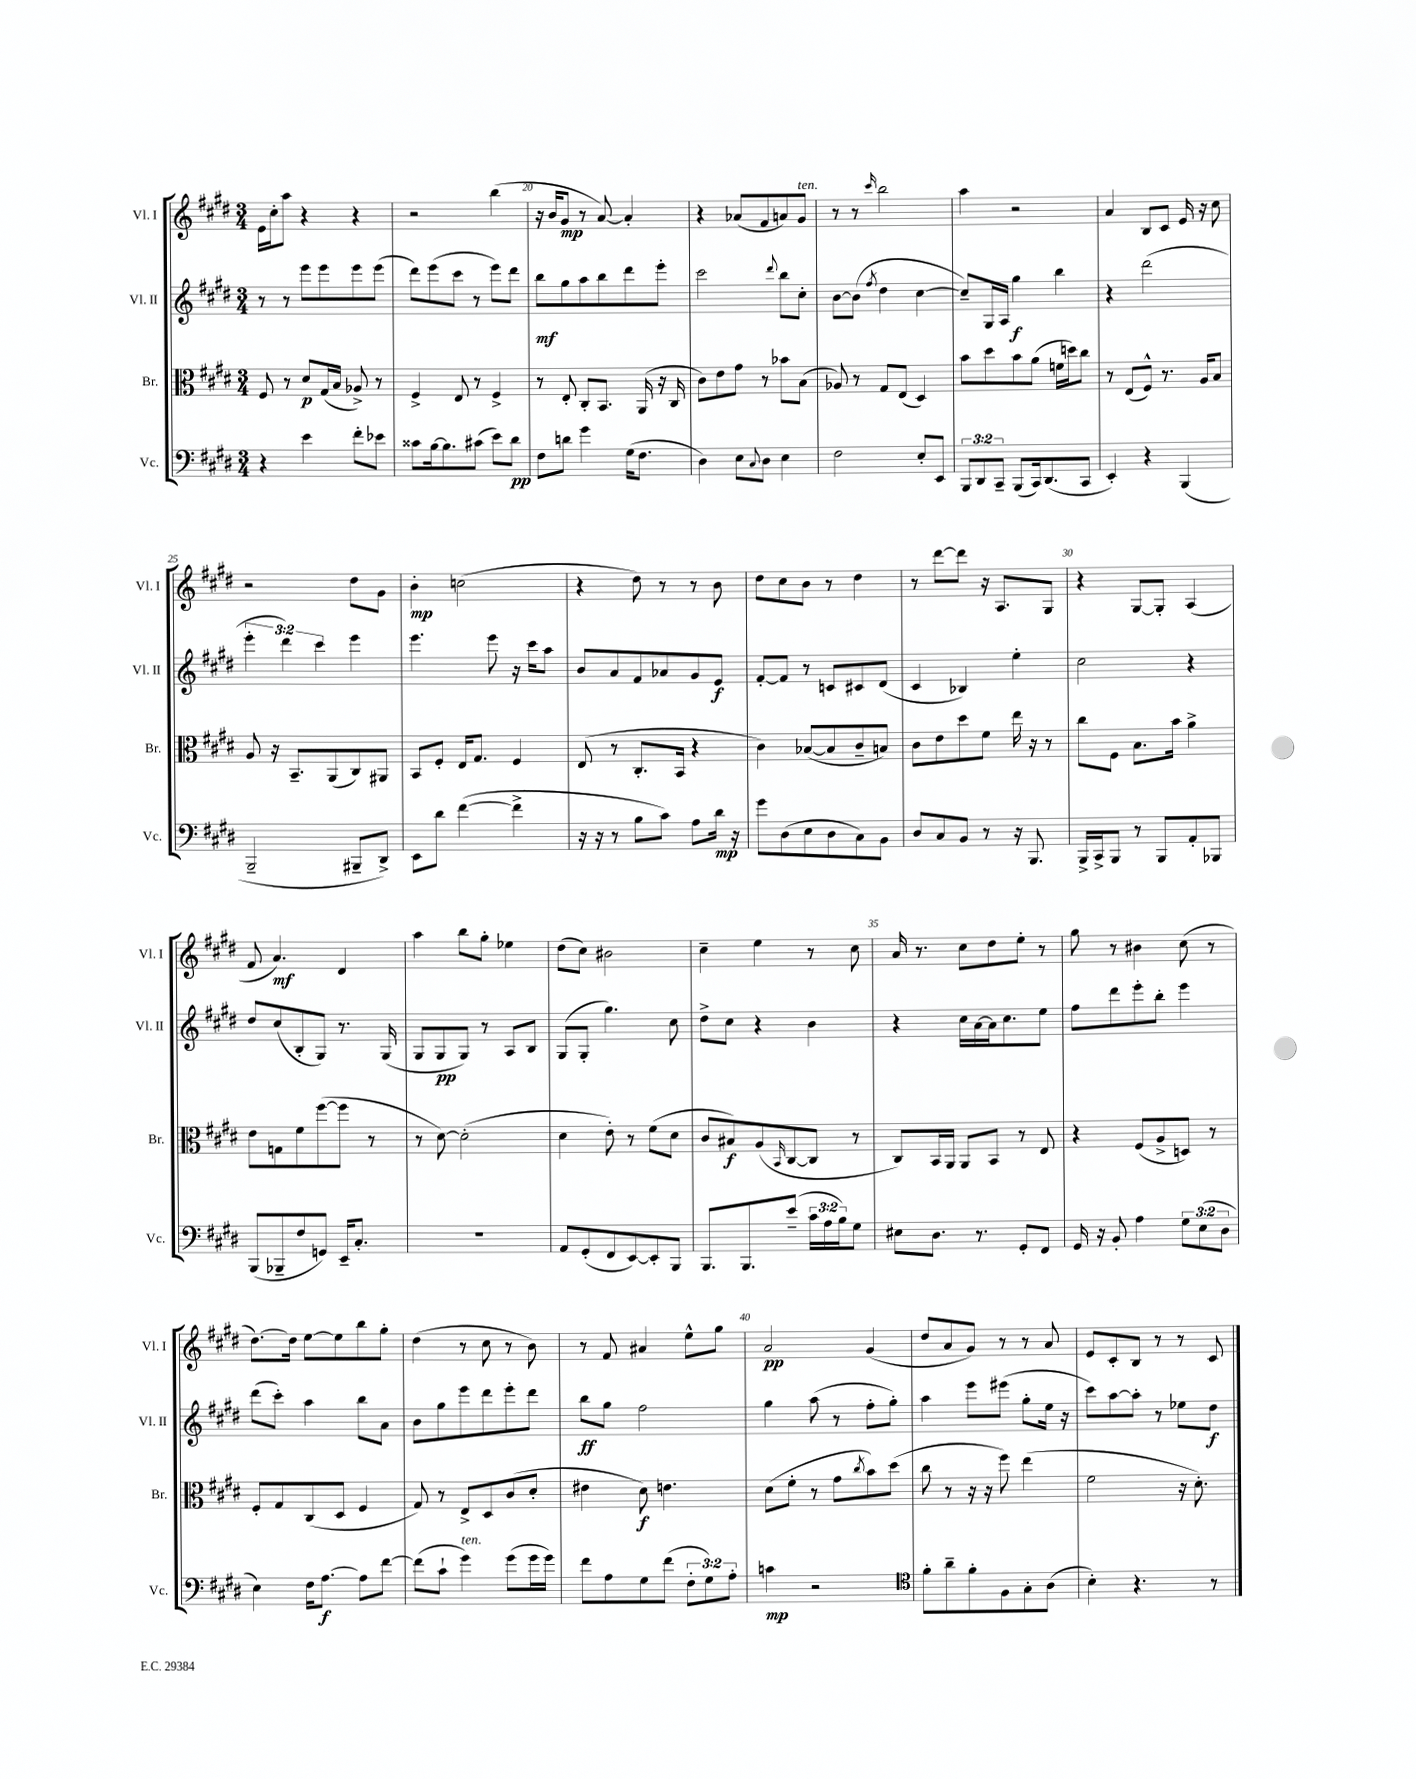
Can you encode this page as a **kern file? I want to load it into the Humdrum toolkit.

**kern	**kern	**kern	**kern
*staff4	*staff3	*staff2	*staff1
*clefF4	*clefC3	*clefG2	*clefG2
*k[f#c#g#d#]	*k[f#c#g#d#]	*k[f#c#g#d#]	*k[f#c#g#d#]
*M3/4	*M3/4	*M3/4	*M3/4
4r	8F#	8r	16e
.	.	.	16cc#'
.	8r	8r	8aa
4e	8d#	8eee	4r
.	(16G#	8eee	.
.	16B	.	.
8f#'	8A-^)	8eee	4r
8e-	8r	(8eee	.
=	=	=	=
8c##	4F#^	8ddd#)	2r
[16B	.	(8eee	.
8.B]	.	.	.
.	8E	8ccc#	.
(8c#	8r	8r	.
8e)	4F#^	8eee)	(4bb
8d#	.	8ddd#	.
=	=	=	=
8F#	8r	8bb	16r
.	.	.	16b
8d	8E'	8gg#	8g#
4g#	8C#'	8aa	8r
.	8.BB	8bb	[8a)
(16G#	.	8ddd#	4a']
8.F#	(16AA	.	.
.	16r	8eee'	.
.	16C#	.	.
=	=	=	=
4D#)	8c#)	2ccc#	4r
.	8e	.	.
8E	8g#	.	(8a-
8qqC#	.	.	.
8D#	8r	.	8f#
.	.	8qqddd#	.
4E	8b-	8bb	8a)
.	(8B	8cc#'	8g#
=	=	=	=
2F#	8A-)	[8b	8r
.	8r	(8b]	8r
.	.	8qff#	16qqccc#
.	8G#	4dd#	2bb
.	(8E	.	.
8E'	4D#)	[4cc#	.
8EE	.	.	.
=	=	=	=
12BBB	8b	8cc#~])	4aa
12DD#	.	.	.
.	8dd#	16G#	.
12CC#~	.	.	.
.	.	16A	.
(8BBB	8b	4gg#	2r
16CC#)	(8a	.	.
(8.DD#	.	.	.
.	16f	4bb	.
.	16dd)	.	.
8CC#	8cc#	.	.
=	=	=	=
4EE')	8r	4r	4a
.	(8E	.	.
4r	8F#^^)	(2ddd#	8B
.	8.r	.	8c#
(4BBB	.	.	16e
.	16A	.	16r
.	8B	.	8cc#
=	=	=	=
2BBB~	8A	6eee'	2r
.	16r	.	.
.	.	6ddd#)	.
.	8.BB~	.	.
.	.	6ccc#	.
.	(8AA	.	.
8BBB#~	8C#)	4eee	8dd#
8DD#^)	8AA#	.	8g#
=	=	=	=
8EE	8BB	4.eee	4b'
8d#	8F#'	.	.
([4f#	16E	.	(2cc
.	8.G#	.	.
.	.	8eee	.
4f#^]	4F#	16r	.
.	.	16ccc#	.
.	.	8aa	.
=	=	=	=
16r	(8E	8b	4r
16r	.	.	.
8r	8r	8a	.
8B	8.C#'	8f#	8dd#)
8c#)	.	8a-	8r
.	16BB	.	.
8A	4r	8g#	8r
16d#	.	8e	8b
16r	.	.	.
=	=	=	=
8g#	4c#)	[8f#'	8dd#
(8D#	.	8f#]	8cc#
8E	([8B-	8r	8b
8D#	8B-]	8c	8r
8C#)	8c#~	8c#	4dd#
8BB	8B)	(8d#	.
=	=	=	=
8D#	8c#	4c#	8r
8C#	8e	.	[8ddd#
8BB	8dd#	4B-)	8ddd#]
8r	8f#	.	16r
.	.	.	8.A
16r	16ee	4ee'	.
8.BBB	16r	.	.
.	8r	.	8G#
=	=	=	=
16BBB^	8cc#	2cc#	4r
16CC#^	.	.	.
8BBB	8F#	.	.
8r	8.B	.	[8G#
8BBB	.	.	8G#']
.	16b	.	.
8AA'	4a^	4r	(4A
8BBB-	.	.	.
=	=	=	=
(8BBB	8e	8dd#	8f#
8BBB-~	8G	(8cc#	4.a)
8F#	8f#	8B'	.
8GG)	([8ff#	8G#)	.
16EE~	8ff#]	8.r	4d#
8.C#'	.	.	.
.	8r	.	.
.	.	(16G#	.
=	=	=	=
2.r	8r	8G#	4aa
.	[8d#)	8G#	.
.	(2d#']	8G#)	8bb
.	.	8r	8gg#'
.	.	8A	4ee-
.	.	8B	.
=	=	=	=
8AA	4d#	(8G#	(8dd#
(8GG#'	.	8G#'	8cc#)
8FF#	8e')	4.gg#)	2b#
[8EE)	8r	.	.
8EE']	(8f#	.	.
8BBB	8d#	8cc#	.
=	=	=	=
8.BBB	8c#	8dd#^	4cc#~
.	8B#)	8cc#	.
8.BBB	.	.	.
.	(8A	4r	4ee
.	16qqBB	.	.
(8e~	[8C#	.	.
24c#	8C#]	4b	8r
24A	.	.	.
24B)	.	.	.
8G#	8r	.	8cc#
=	=	=	=
8E#	8C#)	4r	16a
.	.	.	8.r
8.D#	16BB	.	.
.	16AA	.	.
.	8AA	16cc#	8cc#
8.r	.	[16a	.
.	8BB	16a]	8dd#
.	.	8.cc#	.
8GG#'	8r	.	8ee'
8FF#	8E	8ee	8r
=	=	=	=
16GG#	4r	8ff#	8gg#
16r	.	.	.
8BB'	.	8ddd#	8r
4A	(8F#	8eee'	4b#
.	8A^	8bb'	.
12G#	8D)	4eee	(8cc#
(12E	.	.	.
.	8r	.	8r
12D#	.	.	.
=	=	=	=
4E)	8F#'	(8ddd#	[8.dd#)
.	8G#	8ccc#')	.
.	.	.	16dd#]
16F#	(8C#	4aa	[8ee
[8.A	.	.	.
.	8D#	.	8ee]
8A]	4F#	8bb	8bb
[8f#	.	8a	8gg#'
=	=	=	=
(8f#]	8G#)	8b	(4dd#
8c#`	8r	8gg#	.
4g#)	8E^	8eee	8r
.	8D#	8ddd#	8cc#
(8g#	(8c#	8eee'	8r
16g#	8d#'	8ddd#	8b)
16g#)	.	.	.
=	=	=	=
8f#	4e#	8bb	8r
8A	.	8gg#	8f#
8G#	8d#)	2ff#	4a#
(8f#	4.e	.	.
12F#'	.	.	8ee^^
12G#)	.	.	.
.	.	.	8gg#
12A'	.	.	.
=	=	=	=
4c	(8d#	4gg#	2a
.	8f#'	.	.
2r	8r	(8aa	.
.	8g#	8r	.
.	8qcc#	.	.
.	8b)	8ff#'	(4g#
.	(8dd#	8gg#')	.
=	=	=	=
*clefC4	*	*	*
8f#'	8cc#	4aa	8dd#
8a~	8r	.	8a
8f#'	16r	8eee	8g#)
.	16r	.	.
8F#	8ff#)	(8eee#	8r
8G#'	(4ee	8gg#'	8r
(8A	.	16ee	8a
.	.	16r	.
=	=	=	=
4B')	2f#	8ccc#)	8e
.	.	[8aa	8c#'
4.r	.	8aa']	8B
.	.	8r	8r
.	16r	8ee-	8r
.	8.d#')	.	.
8r	.	8dd#	8c#
==	==	==	==
*-	*-	*-	*-
